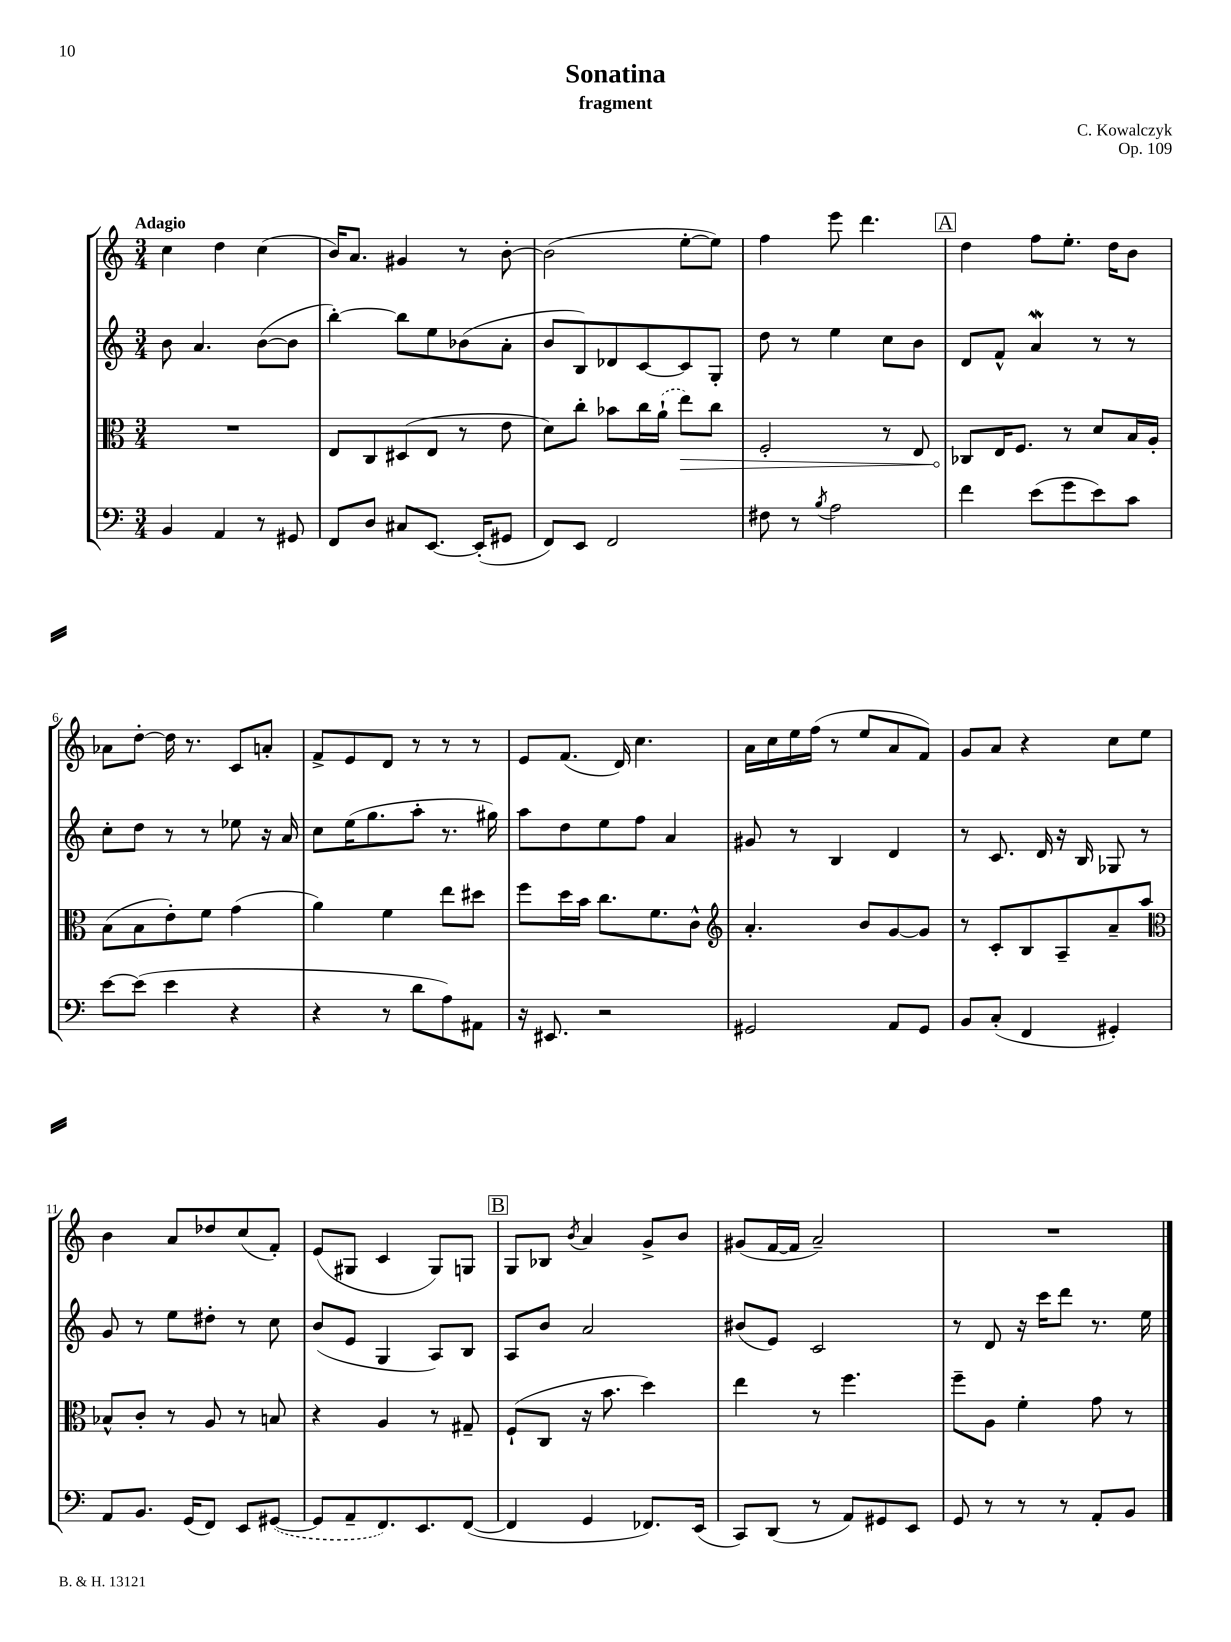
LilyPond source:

\header { title = "Sonatina" composer = "C. Kowalczyk" subtitle = "fragment" opus = "Op. 109" }
<<
\new StaffGroup <<
\new Staff = "s0" {
    \clef treble \key c \major \numericTimeSignature \time 3/4 \tempo "Adagio"
    c''4 d''4 c''4( |
    b'16) a'8. gis'4 r8 b'8~-. |
    b'2( e''8~-. e''8) |
    f''4 e'''8 d'''4. |
    \mark \markup { \box "A" } d''4 f''8 e''8.-. d''16 b'8 |
    aes'8 d''8~-. d''16 r8. c'8 a'8-. |
    f'8-> e'8 d'8 r8 r8 r8 |
    e'8 f'8.( d'16) c''4. |
    a'16 c''16 e''16 f''16( r8 e''8 a'8 f'8) |
    g'8 a'8 r4 c''8 e''8 |
    b'4 a'8 des''8 c''8( f'8-.) |
    e'8( gis8 c'4 gis8) g8 |
    \mark \markup { \box "B" } g8 bes8 \acciaccatura { b'8 } a'4 g'8-> b'8 |
    gis'8( f'16~ f'16 a'2--) |
    R2. \bar "|." |
}
\new Staff = "s1" {
    \clef treble \key c \major \numericTimeSignature \time 3/4
    b'8 a'4. b'8~( b'8 |
    b''4~-.) b''8 e''8 bes'8( a'8-. |
    b'8 b8) des'8 c'8~ c'8 g8-. |
    d''8 r8 e''4 c''8 b'8 |
    \mark \markup { \box "A" } d'8 f'8-^ a'4\mordent r8 r8 |
    c''8-. d''8 r8 r8 ees''8 r16 a'16 |
    c''8 e''16( g''8. a''8-. r8. gis''16) |
    a''8 d''8 e''8 f''8 a'4 |
    gis'8 r8 b4 d'4 |
    r8 c'8. d'16 r16 b16 ges8 r8 |
    g'8 r8 e''8 dis''8-. r8 c''8 |
    b'8( e'8 g4 a8) b8 |
    \mark \markup { \box "B" } a8 b'8 a'2 |
    bis'8( e'8) c'2 |
    r8 d'8 r16 c'''16 d'''8 r8. e''16 \bar "|." |
}
\new Staff = "s2" {
    \clef alto \key c \major \numericTimeSignature \time 3/4
    R2. |
    e8 c8 dis8( e8 r8 e'8 |
    d'8) c''8-. bes'8 c''16 \once \slurDashed a'16-!( \once \override Hairpin.circled-tip = ##t e''8\>) c''8 |
    f2-. r8 e8 |
    \mark \markup { \box "A" } ces8\! e16 f8. r8 d'8 b16 a16-. |
    b8( b8 e'8-.) f'8 g'4( |
    a'4) f'4 e''8 dis''8 |
    f''8 d''16 b'16 c''8. f'8. c'8-^ |
    \clef treble a'4.-. b'8 g'8~ g'8 |
    r8 c'8-. b8 a8-- a'8-- a''8 |
    \clef alto bes8-^ c'8-. r8 a8 r8 b8 |
    r4 a4 r8 gis8-- |
    \mark \markup { \box "B" } f8-!( c8 r16 b'8. d''4) |
    e''4 r8 f''4. |
    f''8-- a8 f'4-. g'8 r8 \bar "|." |
}
\new Staff = "s3" {
    \clef bass \key c \major \numericTimeSignature \time 3/4
    b,4 a,4 r8 gis,8 |
    f,8 d8 cis8 e,8.~ e,16-.( gis,8 |
    f,8) e,8 f,2 |
    fis8 r8 \acciaccatura { b8 } a2 |
    \mark \markup { \box "A" } f'4 e'8( g'8 e'8) c'8 |
    e'8~ e'8( e'4 r4 |
    r4 r8 d'8 a8) ais,8 |
    r16 eis,8. r2 |
    gis,2 a,8 gis,8 |
    b,8 c8-.( f,4 gis,4-.) |
    a,8 b,8. g,16( f,8) e,8 \once \slurDashed gis,8~( |
    gis,8 a,8-- f,8.) e,8. f,8~( |
    \mark \markup { \box "B" } f,4 g,4 fes,8.) e,16( |
    c,8) d,8( r8 a,8) gis,8 e,8 |
    g,8 r8 r8 r8 a,8-. b,8 \bar "|." |
}
>>
>>
